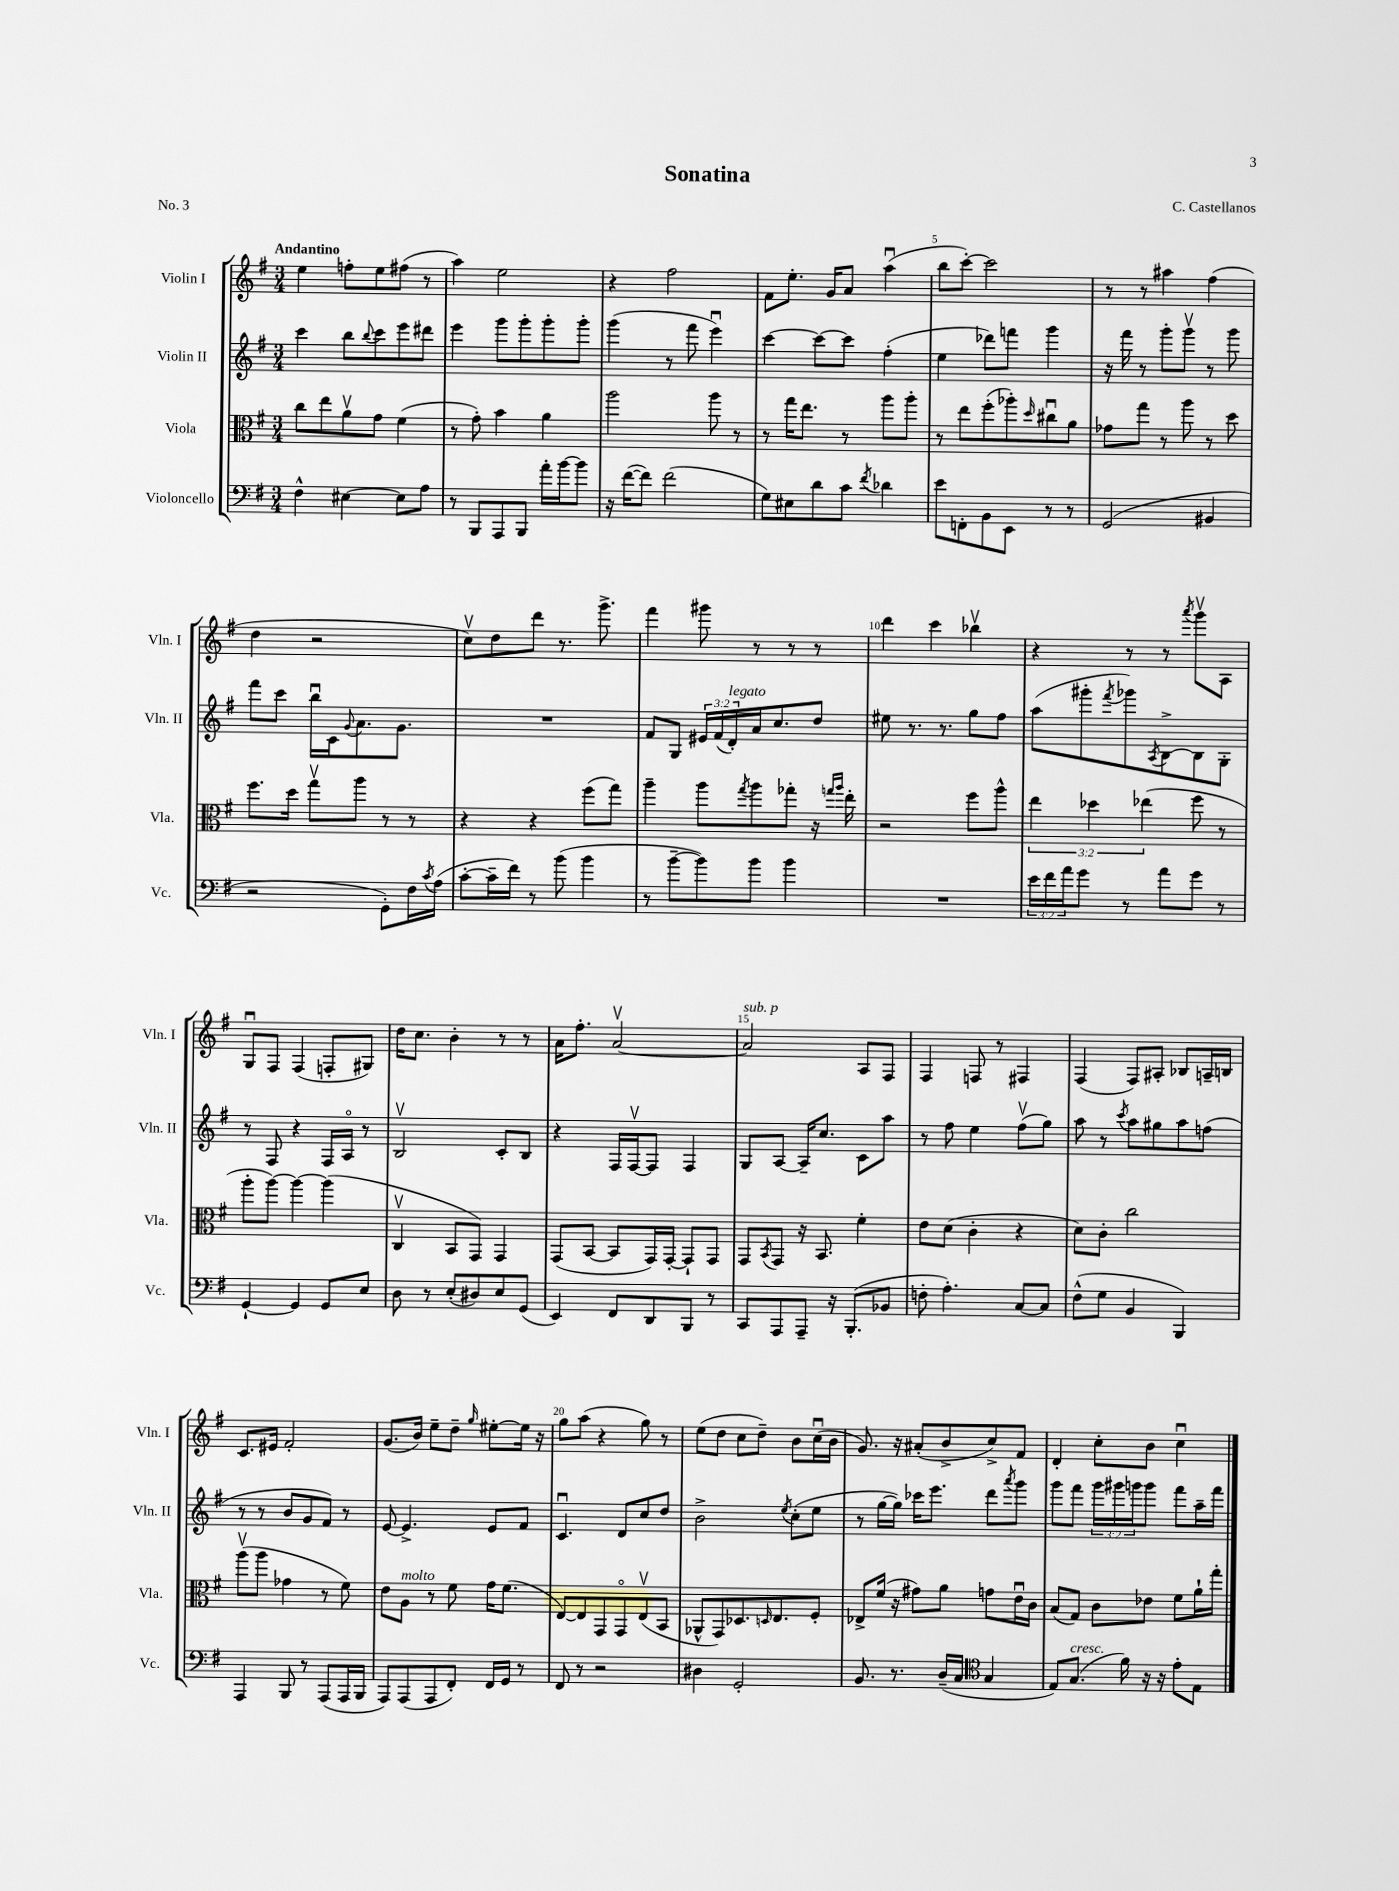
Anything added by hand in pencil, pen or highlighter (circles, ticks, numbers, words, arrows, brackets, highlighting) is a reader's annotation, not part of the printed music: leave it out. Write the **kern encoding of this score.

**kern	**kern	**kern	**kern
*staff4	*staff3	*staff2	*staff1
*clefF4	*clefC3	*clefG2	*clefG2
*k[f#]	*k[f#]	*k[f#]	*k[f#]
*M3/4	*M3/4	*M3/4	*M3/4
4F#^^\	8cc\L	4ccc\	4ee\
.	8ee\	.	.
[4E#\	8av\	8bb\L	8ff'\L
.	.	8qqbb/	.
.	8g\J	8ccc\	8ee\
8E#\]L	(4f#\	8eee\	(8ff#\J
8A\J	.	8ddd#\J	8r
=	=	=	=
8r	8r	4eee\	4aa\)
8BBB/L	8g'\)	.	.
8AAA/	4b\	8ggg\L	2ee\
8BBB/J	.	8ggg'\	.
16a'\LL	4a\	8ggg'\	.
[16b\J	.	.	.
8b\]J	.	8ggg'\J	.
=	=	=	=
16r	2aa\	(4ggg\	4r
([16f#\LK	.	.	.
8f#\]J)	.	.	.
(2f#\	.	8r	2ff#\
.	.	8fff#\	.
.	8aa\	4eeeu\)	.
.	8r	.	.
=	=	=	=
8G\L)	8r	[4ccc\	8f#\L
8E#\	16gg\LK	.	8.ee'\J
.	8.ee\J	.	.
8d\	.	8ccc\_L	.
.	.	.	16g/LK
8c\J	8r	8ccc\]J	8a/J
8qf#/	.	.	.
4d-\	8aa\L	(4ff#'\	(4aau\
.	8aa'\J	.	.
=	=	=	=
8e\L	8r	4ee\	8bb\L
8FF'\	8ee\L	.	[8ccc'\J)
8BB\	(8ff#'\	8ddd-\L)	2ccc\]
8EE\J	8aa-'\)	8fff\J	.
.	16qqdd/	.	.
8r	8cc#u\	4ggg\	.
8r	8a\J	.	.
=	=	=	=
(2GG/	8g-\L	16r	8r
.	.	16fff#\	.
.	8gg\J	8r	8r
.	8r	8ggg'\L	4aa#\
.	8aa\	8gggv\J	.
4BB#/	8r	8r	(4ff#\
.	8dd\	8ggg\	.
=	=	=	=
2r	8.ff#\L	8fff#\L	4dd\
.	.	8ccc\J	.
.	16dd\Jk	.	.
.	8ggv\L	16bbu\LL	2r
.	.	16c\J	.
.	.	8qqg/	.
.	8aa\J	8.a\	.
8GG'\L)	8r	.	.
.	.	8.g\J	.
16F#\L	8r	.	.
8qc/	.	.	.
(16A\JJ	.	.	.
=	=	=	=
[8c'\L	4r	2.r	8ccv\L)
16c~\]L	.	.	8dd\
16f#\JJ)	.	.	.
8r	4r	.	8ddd\J
(8b\	.	.	8.r
4b\	(8ff#\L	.	.
.	.	.	8.ggg^\
.	8gg\J)	.	.
=	=	=	=
8r	4aa~\	8f#/L	4fff#\
[8b~\L	.	8G/J	.
8b\])	8aa\L	24e#/LL	8ggg#\
.	.	(24f#/	.
.	.	24d'/)	.
.	8qgg/	.	.
8b\J	8aa\	16a/J	8r
.	.	8.cc/	.
4b\	8gg-'\J	.	8r
.	16r	8dd/J	8r
.	16qqgg/LL	.	.
.	16qqaa/JJ	.	.
.	16ee'\	.	.
=	=	=	=
2.r	2r	8ee#\	4ddd\
.	.	8.r	.
.	.	.	4ccc\
.	.	8.r	.
.	8ff#\L	8gg\L	4bb-v\
.	8aa^^\J	8ff#\J	.
=	=	=	=
24e\LL	6ee\	(8aa\L	4r
24f#\	.	.	.
24a\J	.	.	.
8g\J	.	8ggg#'\	.
.	6dd-\	.	.
.	.	8qfff#/	.
8r	.	8ggg-\)	8r
.	(6ee-\	.	.
.	.	8qA/	.
8a\L	.	[8B^\	8r
.	.	.	8qaaa/
8g\J	8ff#\	8B\]	8gggv\L
8r	8r	8G'\J	8A\J
=	=	=	=
[4GG`/	8aa'\L	8r	8Gu/L
.	[8aa\J)	8F#/	8F#/J
4GG/]	4aa\_	4r	(4F#/
8GG/L	(4aa\]	16F#/LL	8F'/L
.	.	16Ao/JJ	.
8E/J	.	8r	8G#/J)
=	=	=	=
8D\	4Cv/	2Bv/	16dd\LK
.	.	.	8.cc\J
8r	.	.	.
(8E'/L	8BB/L	.	4b'\
8D#/)	8GG/J)	.	.
8E/	4GG/	8c'/L	8r
(8GG/J	.	8B/J	8r
=	=	=	=
4EE/)	(8GG/L	4r	16a\LK
.	.	.	8.ff#'\J
.	[8BB/J	.	.
8FF#/L	8BB/]L	16F#/LL	[2av/
.	.	[16F#v/J	.
8DD/	16GG/L)	8F#/]J	.
.	[16GG'/JJ	.	.
8BBB/J	8GG`/]L	4F#/	.
8r	8GG/J	.	.
=	=	=	=
8CC/L	8GG/L	8G/L	2a/]
.	8qBB/	.	.
8AAA/	8GG/J	[8A/J	.
8AAA~/J	16r	16A~/]LK	.
.	8.BB/	8.cc/J	.
16r	.	.	.
(8.BBB'/L	.	.	.
.	4f#'\	8c\L	8A/L
8BB-/J	.	8aa\J	8F#/J
=	=	=	=
8F'\	8e\L	8r	4F#/
4.A'\)	(8d\J	8ff#\	.
.	4c'\	4ee\	8F/
.	.	.	8r
[8C/L	4r	(8ff#v\L	4F#/
8C/]J	.	8gg\J)	.
=	=	=	=
(8F#^^\L	8d\L)	8aa\	(4F#/
8G\J	8c'\J	8r	.
.	.	8qccc/	.
4BB/	2cc\	8aa\L	8F#/L)
.	.	8gg#\	8A#'/J
4BBB/)	.	8aa\	8B-/L
.	.	(8ff\J	16A~/L
.	.	.	16B/JJ
=	=	=	=
4AAA/	(8aav\L	8r	8.c/L
.	8aa\J	8r	.
.	.	.	16e#/Jk
8BBB/	4g-\	8b/L	2f#'/
8r	.	8g/	.
(8AAA/L	8r	8f#/J)	.
16AAA/L	8f#\)	8r	.
16BBB/JJ	.	.	.
=	=	=	=
8AAA/L)	8e\L	[8e/	(8.g/L
(8AAA/	8A\J	4.e^/]	.
.	.	.	16b/Jk)
8AAA/	8r	.	8ee~\L
8FF#'/J)	8f#\	.	8dd~\J
.	.	.	16qqgg/
16FF#/LL	16g\LK	8e/L	[8ee#'\L
16GG/JJ	(8.f#\J	.	.
8r	.	8f#/J	16ee#\]Jk
.	.	.	16r
=	=	=	=
8FF#/	[8E/L)	4.cu/	8gg\L
8r	8E/]	.	(8aa\J
2r	8GG/	.	4r
.	8GGo/	8d/L	.
.	(8Ev/	8cc/	8gg\)
.	8BB/J	8dd/J	8r
=	=	=	=
4D#\	8AA-^^/L	2b^\	(8ee\L
.	8GG/)	.	8dd\J
2GG'/	8.D-/	.	8cc\L
.	.	.	8dd~\J)
.	16qqD/	.	.
.	8.E/	.	.
.	.	8qee/	.
.	.	(8cc'\L	8b\L
.	8F#'/J	8ee\J	(16ccu\L
.	.	.	16b\JJ
=	=	=	=
8.BB/	8E-^/L	8r	8.g/)
.	(16f#/Jk	[16gg\LL	.
8.r	16r	16gg\]JJ)	16r
.	8g#\L)	16ccc-\LK	(8a#'/L
.	.	8.eee\J	.
(16D~/LL	8a\J	.	8b^/
16C/JJ	.	.	.
*clefC4	*	*	*
4G/	8g\L	8ddd\L	8cc^/)
.	.	8qaaa/	.
.	16eu\L	8ggg\J	8f#/J
.	16c\JJ	.	.
=	=	=	=
8E/L)	(8B/L	8ggg\L	4d'/
(8.G/J	8G/J)	8fff#\J	.
.	8c\L	24ggg\LL	8cc'\L
.	.	24ggg#\	.
16f#\)	.	.	.
.	.	24ggg\J	.
16r	8e-\J	8ggg\J	8b\J
16r	.	.	.
8e'\L	8f#\L	8fff#\L	4ccu\
8E\J	16a`\L	16aa~\L	.
.	16gg'\JJ	16fff#\JJ	.
==	==	==	==
*-	*-	*-	*-
